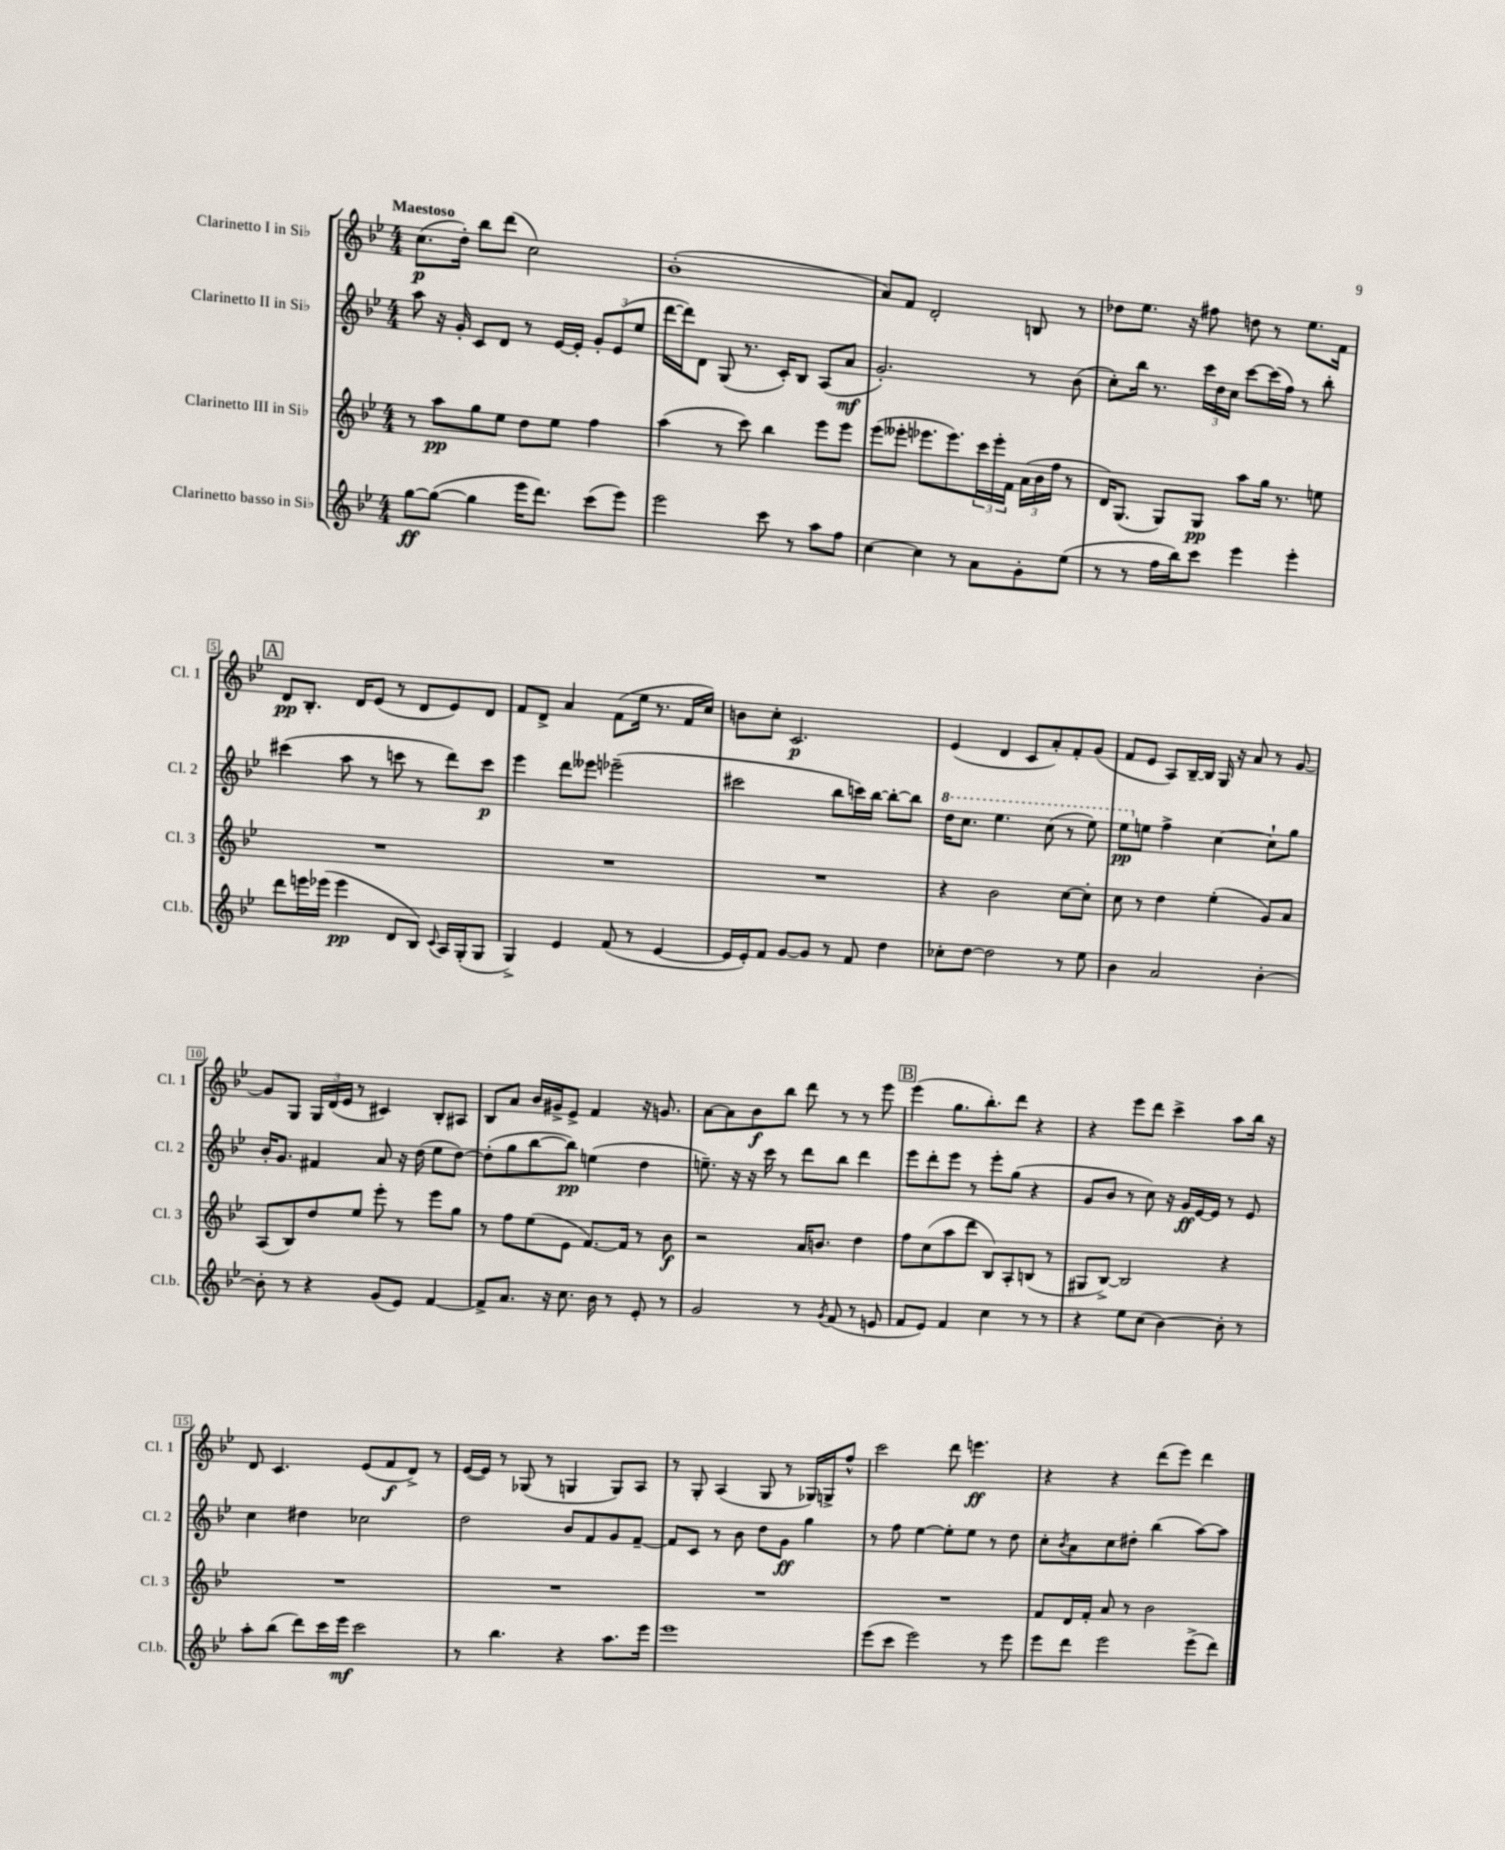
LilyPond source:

<<
\new StaffGroup <<
\new Staff = "s0" \with { instrumentName = "Clarinetto I in Sib" shortInstrumentName = "Cl. 1" } {
    \clef treble \key bes \major \numericTimeSignature \time 4/4 \tempo "Maestoso"
    c''8.\p( d''16-.) bes''8 d'''8( c''2) |
    bes'1-.( |
    a'8) f'8 d'2-. b8 r8 |
    des''8 ees''8. r16 fis''8 d''8 r8 ees''8. f'16 |
    \mark \markup { \box "A" } d'8\pp bes8.-. d'16 ees'8( r8 d'8 ees'8) d'8 |
    f'8 d'8-> a'4 f'8( ees''16 r8. f'16 c''16) |
    b'8 c''8-. c'2.\p |
    ees'4( d'4 c'8 a'8-.) f'8-. g'8( |
    f'8 ees'8 a8) bes16~-- bes16 g16 r16 a'8 r8 g'8~ |
    g'8 g8 \tuplet 3/2 { g16 d'16( ees'16 } r8 cis'4) bes8-. ais8 |
    bes8 a'8 bes'16 gis'16-> ees'8-> f'4 r16 g'8. |
    a'8~ a'8 bes'8\f bes''8 d'''8 r8 r8 ees'''8 |
    \mark \markup { \box "B" } ees'''4( g''8. bes''8.-.) d'''8 r4 |
    r4 ees'''8 d'''8 c'''4-> a''8 bes''16 r16 |
    d'8 c'4. ees'8( f'8\f d'8->) r8 |
    ees'16~( ees'16) r8 ges8( r8 g4 g8) a8 |
    r8 g8-. a4( g8 r8 ges16) g16-> f''8-^ |
    c'''2 d'''8 e'''4.\ff |
    r4 r4 d'''8( ees'''8) d'''4 \bar "|." |
}
\new Staff = "s1" \with { instrumentName = "Clarinetto II in Sib" shortInstrumentName = "Cl. 2" } {
    \clef treble \key bes \major \numericTimeSignature \time 4/4
    a''8 r16 g'16-. c'8 d'8 r8 ees'16~ ees'16-. \tuplet 3/2 { g'8-. ees'8( ees''8 } |
    d'''16~ d'''16) d'8 g8( r8. c'16-.) bes8 a8( a'8\mf |
    g'2.-.) r8 bes'8( |
    c''8-.) bes''16 r8. \tuplet 3/2 { c'''16 d''16 c''16 } c'''8~ c'''16( f''16) r8 bes''8-. |
    \mark \markup { \box "A" } cis'''4( a''8 r8 c'''8 r8 d'''8) c'''8\p |
    ees'''4 d'''8 eeses'''8 ees'''2--( |
    cis'''2 bes''8 c'''16) bes''16~ bes''8~-. bes''8 |
    \ottava #1 d'''16 c'''8. ees'''4. c'''8( r8 ees'''8) |
    ees'''8\pp \ottava #0 e''8 f''4-> c''4~ c''8-! g''8 |
    bes'16-. g'8. fis'4 a'8 r16 d''16( ees''8 d''8~) |
    d''8-.( g''8 bes''8~ bes''8\pp) e''4( d''4 |
    e''8.--) r16 r16 c'''16 r8 d'''8 bes''8 d'''4 |
    \mark \markup { \box "B" } ees'''8 d'''8-. ees'''8 r8 ees'''8-. g''8( r4 |
    g'8 bes'8 r8 c''8) r16 g'16\ff ees'16~ ees'16 r8 ees'8 |
    c''4 dis''4 ces''2 |
    d''2 bes'8 f'8 g'8 f'8~-- |
    f'8 c'8 r8 bes'8 d''8 g'8\ff g''4 |
    r8 f''8 ees''4~ ees''8-. ees''8 r8 d''8 |
    c''8-. \acciaccatura { bes'8 } a'8 c''8 dis''8-. bes''4( a''8~) a''8 \bar "|." |
}
\new Staff = "s2" \with { instrumentName = "Clarinetto III in Sib" shortInstrumentName = "Cl. 3" } {
    \clef treble \key bes \major \numericTimeSignature \time 4/4
    r8 a''8\pp g''8 ees''8 d''8 ees''8 f''4 |
    a''4( r8 c'''8) bes''4 ees'''8 ees'''8 |
    ees'''8( eeses'''8-. ees'''8. ees'''8.) \tuplet 3/2 { c'''16 ees'''16-. f'16 } \tuplet 3/2 { a'16( bes'16 f''16 } r8 |
    d'16) g8.( g8) g8\pp a''8 g''16 r8. e''8 |
    \mark \markup { \box "A" } R1 |
    R1 |
    R1 |
    r4 bes'2 c''8~ c''8-. |
    c''8 r8 d''4 ees''4-.( g'8) a'8 |
    a8( bes8) d''8 ees''8 ees'''8-. r8 ees'''8 g''8 |
    r8 f''8 ees''8( ees'8 f'8.~) f'16 r8 bes'8\f |
    r2 a'16 b'8. d''4 |
    \mark \markup { \box "B" } f''8 c''8( a''8 d'''8 bes8) a8-. b8( r8 |
    gis8 bes8~->) bes2 r4 |
    R1 |
    R1 |
    R1 |
    R1 |
    f'8 d'16 f'16-. a'8 r8 bes'2 \bar "|." |
}
\new Staff = "s3" \with { instrumentName = "Clarinetto basso in Sib" shortInstrumentName = "Cl.b." } {
    \clef treble \key bes \major \numericTimeSignature \time 4/4
    g''8~\ff g''8~( g''4 ees'''16 d'''8.) c'''8( ees'''8) |
    ees'''2 c'''8 r8 a''8 f''8 |
    c''4~ c''4 r8 a'8 g'8-. ees''8( |
    r8 r8 f''16 bes''16) c'''8 ees'''4 ees'''4-. |
    \mark \markup { \box "A" } d'''8 e'''16 ees'''16( ees'''4\pp d'8 bes8) \appoggiatura { c'8 } a16 g16-.( g8 |
    g4->) ees'4 f'8( r8 ees'4~ |
    ees'16 ees'16-.) f'8 g'8~ g'8 r8 f'8 d''4 |
    ces''8-. d''8~ d''2 r8 ees''8 |
    bes'4 a'2 bes'4~-. |
    bes'8-. r8 r4 g'8( ees'8) f'4~ |
    f'8-> a'8. r16 c''8. bes'16 r8 ees'8-. r8 |
    g'2 r8 \acciaccatura { g'8 } f'8( r8 e'8 |
    \mark \markup { \box "B" } f'8 ees'8) f'4 c''4 r8 r8 |
    r4 ees''8 c''8( bes'4~) bes'8-. r8 |
    a''8-. bes''8( d'''8) c'''16 ees'''16\mf c'''2 |
    r8 bes''4. r4 a''8. ees'''16 |
    ees'''1 |
    ees'''8( c'''8 ees'''2) r8 ees'''8 |
    ees'''8 d'''8 ees'''2 ees'''8->( d'''8) \bar "|." |
}
>>
>>
\layout { \context { \Score \override BarNumber.stencil = #(make-stencil-boxer 0.1 0.3 ly:text-interface::print) } }
